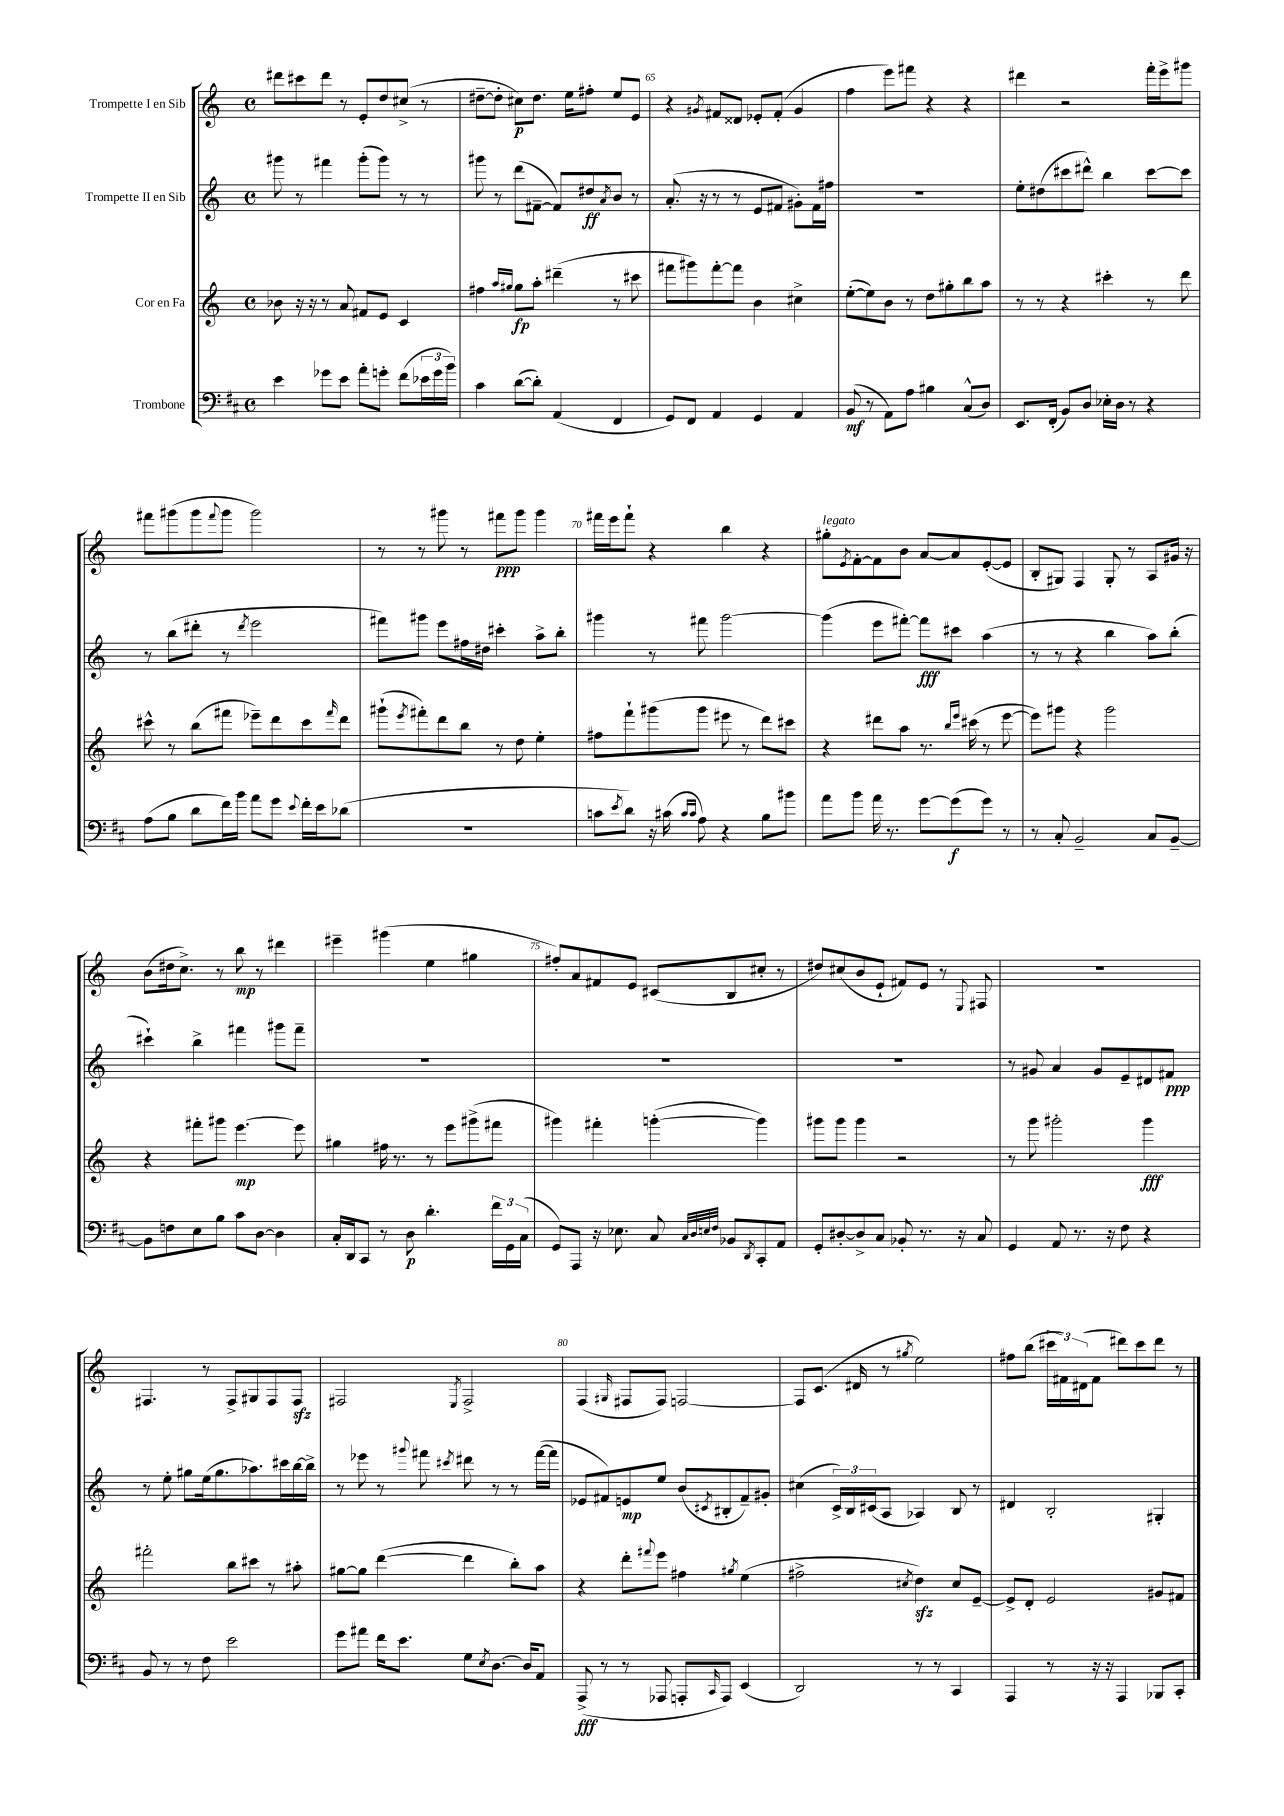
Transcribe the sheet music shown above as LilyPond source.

<<
\new StaffGroup <<
\new Staff = "s0" \with { instrumentName = "Trompette I en Sib" } {
    \clef treble \key c \major \defaultTimeSignature \time 4/4
    dis'''8 cis'''8 dis'''8 r8 e'8-. d''8 cis''8->( r8 |
    dis''8~-- dis''8-. cis''8\p) dis''8. e''16 fis''8-. e''8 e'8 |
    r4 \acciaccatura { gis'8 } fis'8 disis'8 ees'8-. fis'8-.( gis'4 |
    f''4 e'''8) fis'''8 r4 r4 |
    dis'''4 r2 f'''16-. e'''16-> gis'''8 |
    fis'''8 gis'''8( gis'''8 \appoggiatura { fis'''8 } gis'''8 gis'''2) |
    r8 r8 gis'''8 r8 fis'''8\ppp gis'''8 gis'''4 |
    fis'''16 e'''16 fis'''8-! r4 b''4 r4 |
    gis''8-.^\markup { \italic "legato" } \acciaccatura { e'8 } f'8~-. f'8 b'8 a'8~ a'8 e'8~-.( e'8 |
    b8-. gis8) f4 gis8-. r8 a8 gis'16 r16 |
    b'8( dis''16 c''8.->) r8 b''8\mp r8 dis'''4 |
    eis'''4-- gis'''4( e''4 gis''4 |
    fis''8-.) a'8 fis'8 e'8 cis'8( b8 cis''8-. r8 |
    dis''8) cis''8( b'8 e'8-! fis'8) e'8 r8 \appoggiatura { e8 } fis8 |
    R1 |
    fis4. r8 fis8-> gis8 fis8 fis8\sfz |
    fis2 \acciaccatura { e8 } fis2-> |
    f4( \grace { gis16 } fis8 fis8) f2~ |
    f8 c'8.( dis'16 r8 \acciaccatura { gis''8 } e''2) |
    fis''8 b''8( \tuplet 3/2 { cis'''16 fis'16) dis'16( } fis'8 dis'''8) cis'''8 dis'''8 r8 \bar "|." |
}
\new Staff = "s1" \with { instrumentName = "Trompette II en Sib" } {
    \clef treble \key c \major \defaultTimeSignature \time 4/4
    gis'''8 r8 fis'''4 gis'''8-.( gis'''8) r8 r8 |
    gis'''8 r8 d'''8( fis'8~-- fis'8) dis''8\ff \acciaccatura { a'8 } b'8 r8 |
    a'8.-.( r16 r8 r8 e'8 fis'8 gis'8-.) fis'16 fis''16 |
    R1 |
    e''8-. dis''8( cis'''8 dis'''8-^) b''4 cis'''8~ cis'''8 |
    r8 b''8( dis'''8-. r8 \acciaccatura { dis'''8 } e'''2 |
    fis'''8) gis'''8 e'''8 fis''16 dis''16 cis'''4-. a''8-> b''8-. |
    gis'''4 r8 fis'''8 gis'''2~ |
    gis'''4( e'''8 fis'''8~-.) fis'''8\fff cis'''8 a''4( |
    r8 r8 r4 b''4 a''8) b''8-.( |
    cis'''4-!) b''4-> fis'''4 gis'''8 fis'''8-- |
    R1 |
    R1 |
    R1 |
    r8 gis'8 a'4 gis'8 e'8-- dis'8 fis'8\ppp |
    r8 e''8-. gis''8 e''16( gis''8. aes''8.) cis'''16 b''16~ b''16-> |
    r8 ees'''8 r8 \appoggiatura { gis'''8 } fis'''8 \acciaccatura { cis'''8 } dis'''8 r8 r8 fis'''16~( fis'''16 |
    ees'8 fis'8) e'8\mp e''8 b'8( \acciaccatura { cis'8 } bis8-. fis'8--) gis'8-. |
    cis''4( \tuplet 3/2 { c'16->) b16 cis'16( } a8 aes4) b8 r8 |
    dis'4 b2-. gis4-. \bar "|." |
}
\new Staff = "s2" \with { instrumentName = "Cor en Fa" } {
    \clef treble \key c \major \defaultTimeSignature \time 4/4
    bes'8 r16 r16 r8 a'8 fis'8 e'8 c'4 |
    fis''4 \grace { a''16 gis''16 } gis''8\fp a''8-. dis'''4--( r8 cis'''8 |
    fis'''8 gis'''8) fis'''8~-. fis'''8 b'4 cis''4-> |
    e''8~-.( e''8) b'8 r8 d''8 gis''8-. b''8 a''8 |
    r8 r8 r4 cis'''4-. r8 d'''8 |
    cis'''8-^ r8 b''8( fis'''8 ees'''8--) d'''8 cis'''8 \grace { fis'''16 } d'''8 |
    gis'''8-!( \acciaccatura { e'''8 } fis'''8-.) d'''8 b''8 r8 d''8 e''4-. |
    fis''8 f'''8-! gis'''8( gis'''8 eis'''8 r8 d'''8) cis'''8 |
    r4 dis'''8 a''8 r8. \grace { b''16 e'''16 } cis'''16( r8 e'''8~ |
    e'''8) gis'''8 r4 gis'''2 |
    r4 fis'''8-. gis'''8 e'''4.~\mp e'''8 |
    gis''4 fis''16 r8. r8 e'''8 gis'''8->( fis'''8 |
    gis'''4) fis'''4-. g'''4~-.( g'''4) |
    gis'''8 gis'''8 gis'''4 r2 |
    r8 g'''8 gis'''2-. gis'''4\fff |
    fis'''2-. b''8 cis'''8 r8 ais''8-. |
    gis''8~ gis''8 d'''4~( d'''4 b''8-.) a''8 |
    r4 d'''8-. \appoggiatura { fis'''8 } e'''8 fis''4 \acciaccatura { gis''8 } e''4( |
    fis''2-> \acciaccatura { cis''8 } d''4\sfz) cis''8 e'8~-- |
    e'8-> d'8-. e'2 gis'8 fis'8 \bar "|." |
}
\new Staff = "s3" \with { instrumentName = "Trombone" } {
    \clef bass \key d \major \defaultTimeSignature \time 4/4
    e'4 ges'8 e'8 a'8-. g'8-. fis'8( \tuplet 3/2 { ees'16 g'16 b'16) } |
    cis'4 d'8~( d'8-.) a,4( fis,4 |
    g,8) fis,8 a,4 g,4 a,4 |
    b,8\mf( r8 a,8) a8 bis4 cis8-^( d8) |
    e,8. fis,16-.( b,8) d8 ees16-. d16 r8 r4 |
    a8( b8 d'8 fis'16) b'16 a'8 g'8 \appoggiatura { e'8 } fis'16-. e'16 des'8( |
    R1 |
    c'8 \acciaccatura { e'8 } d'8) r16 cis'16( \grace { cis'16 cis'16 } a8) r4 b8 bis'8 |
    a'8 b'8 a'16 r8. g'8~ g'8\f( g'8) r8 |
    r8 cis8-. b,2-- cis8 b,8~-- |
    b,8 f8 e8 b8 cis'8 d8~ d4 |
    cis16-. d,16 cis,8 r8 d8\p d'4.-. \tuplet 3/2 { fis'16 g,16 cis16( } |
    g,8) a,,8 r16 ees8. cis8 \grace { cis32 d32 e32 fis32 } bes,8 \acciaccatura { d,8 } cis,8-. a,8 |
    g,8-. dis8~-. dis8-> cis8 bes,8-. r8. r16 cis8 |
    g,4 a,8 r8. r16 fis8 r4 |
    b,8 r8 r8 fis8 e'2 |
    g'8 ais'8 fis'16 e'8. g8 \acciaccatura { e8 } d8.~ d16 a,8 |
    a,,8->\fff( r8 r8 aes,,8 a,,8-. \grace { cis,16 } a,,8) e,4( |
    d,2) r8 r8 cis,4 |
    a,,4 r8 r16 r16 a,,4 bes,,8 cis,8-. \bar "|." |
}
>>
>>
\layout { \context { \Score currentBarNumber = #63 \override BarNumber.break-visibility = ##(#f #t #t) barNumberVisibility = #(every-nth-bar-number-visible 5) } }
